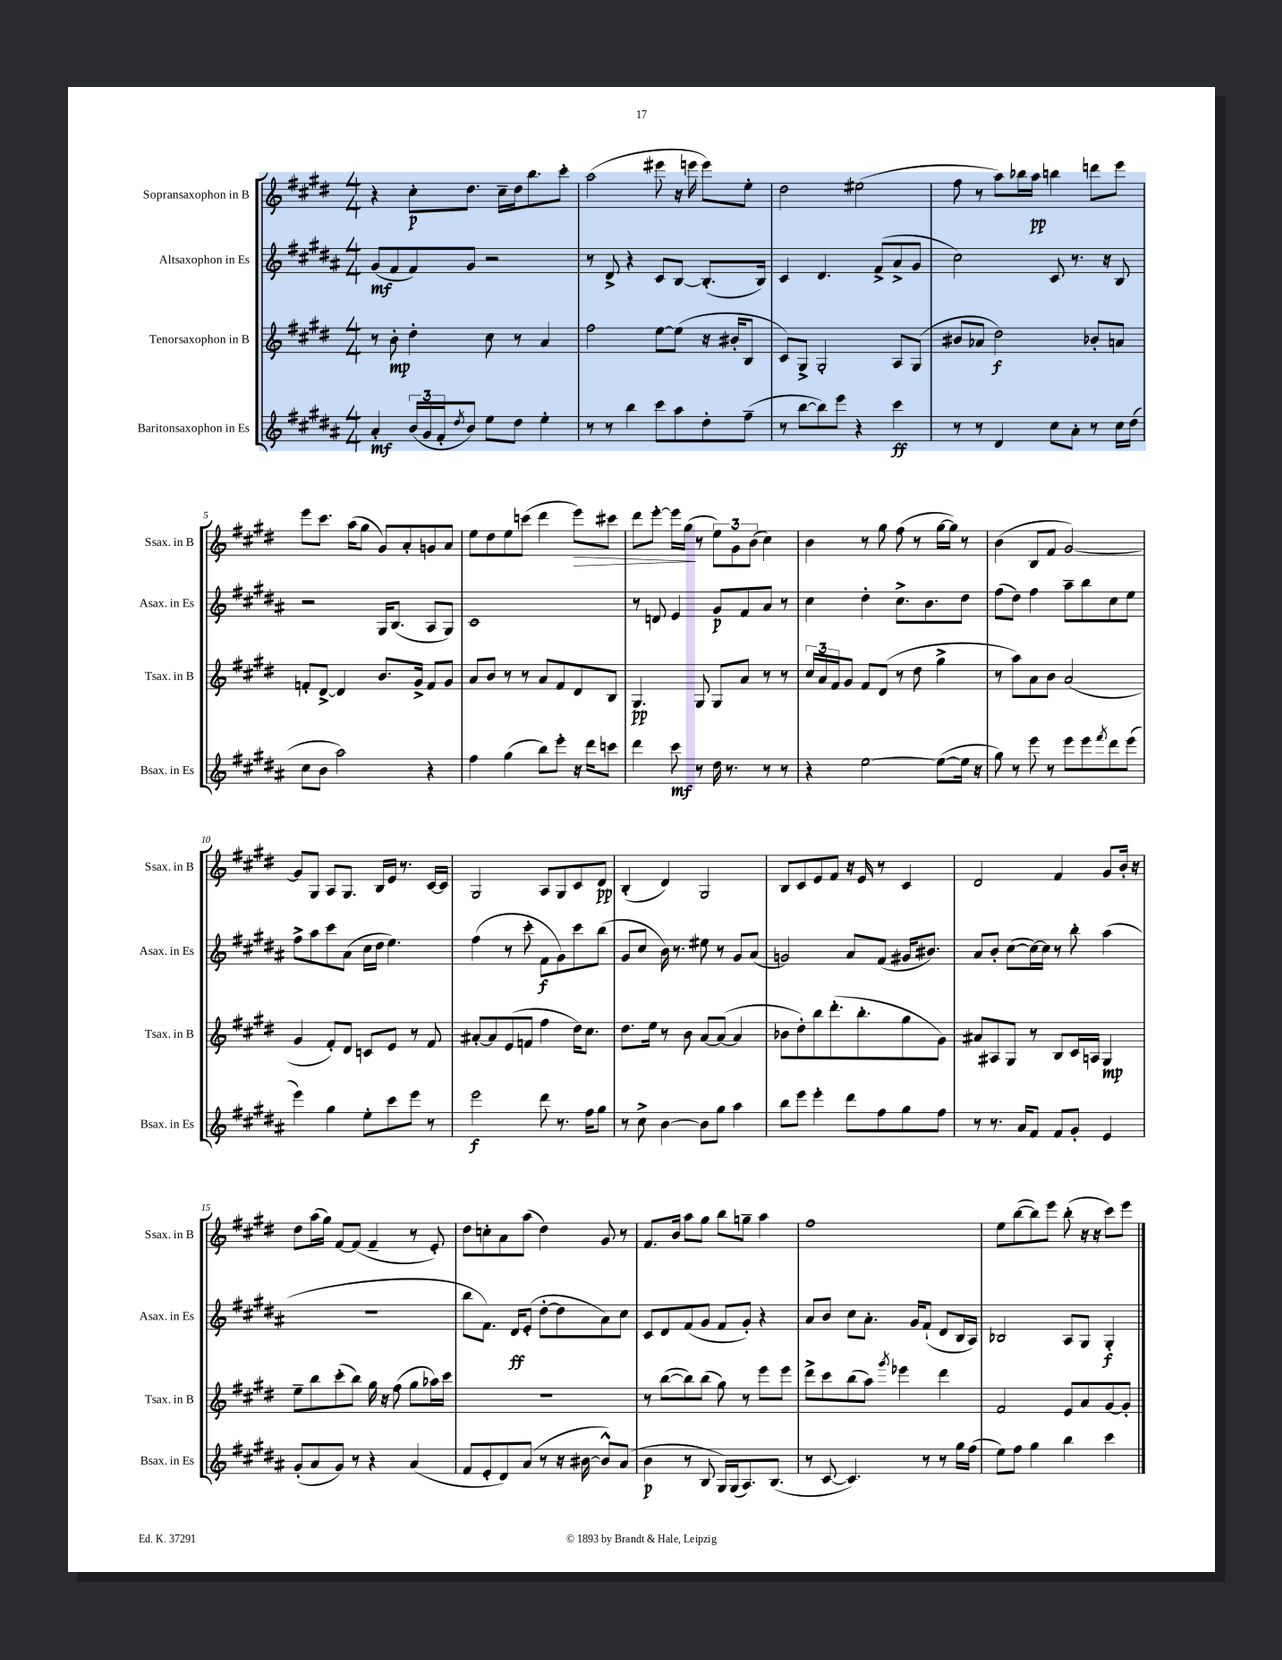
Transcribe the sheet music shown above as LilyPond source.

<<
\new StaffGroup <<
\new Staff = "s0" \with { instrumentName = "Sopransaxophon in B" shortInstrumentName = "Ssax. in B" } {
    \clef treble \key e \major \numericTimeSignature \time 4/4
    r4 cis''8-.\p dis''8. cis''16-- dis''16 b''8. cis'''8-. |
    a''2( eis'''8 r16 e'''16 e'''8) e''8-. |
    dis''2 eis''2( |
    fis''8 r8 a''8) bes''16 a''16\pp b''4 d'''8 e'''8 |
    e'''8 cis'''8. a''16( gis''8 gis'8) a'8-. g'8 a'8 |
    e''8 dis''8 e''8 c'''8( dis'''4 e'''8\>) cis'''8 |
    dis'''8 e'''8~-. e'''16 gis''16\!( r8 \tuplet 3/2 { e''8) gis'8 b'8( } cis''4) |
    b'4 r8 gis''8 fis''8( r8 gis''16~ gis''16) r8 |
    b'4( b8 fis'8 gis'2~) |
    gis'8 gis8 a8 gis8. b16 e'16 r8. cis'16~ cis'16 |
    gis2 a8 gis8 cis'8 dis'8\pp |
    b4-.( dis'4) gis2 |
    b8 cis'8 e'8 fis'8 r16 e'16 r8 cis'4 |
    dis'2 fis'4 gis'8 b'16-. r16 |
    dis''8 a''16( gis''16) fis'8~ fis'8( fis'4-- r8 e'8-.) |
    dis''8 c''8-. a'8 a''8( dis''4) gis'8 r8 |
    fis'8. b'16 a''8 gis''8 b''8 g''8-- a''4 |
    fis''1 |
    e''8 b''8~( b''8) e'''8 b''8-.( r16 r16 cis'''8) e'''8 \bar "|." |
}
\new Staff = "s1" \with { instrumentName = "Altsaxophon in Es" shortInstrumentName = "Asax. in Es" } {
    \clef treble \key b \major \numericTimeSignature \time 4/4
    gis'8\mf( fis'8 fis'8) gis'8 r2 |
    r8 dis'8-> r4 cis'8 b8~ b8.-.( b16) |
    cis'4 dis'4. fis'8->( ais'8-> gis'8 |
    cis''2) cis'8 r8. r16 b8 |
    r2 gis16 b8.( ais8 gis8) |
    cis'1 |
    r8 d'8 e'4 gis'8\p fis'8 ais'8 r8 |
    cis''4 dis''4-. cis''8.-> b'8. dis''8 |
    fis''8( dis''8) fis''4 ais''8-- b''8 cis''8 e''8 |
    fis''8-> ais''8 cis'''8 ais'8( cis''16 dis''16 e''4.) |
    fis''4( r8 cis'''8-. fis'8\f gis'8) cis'''8 b''8( |
    gis'8 cis''8 b'16) r8. eis''8 r8 gis'8 ais'8( |
    g'2) ais'8 fis'8( gis'16 bis'8.) |
    ais'8 b'8-. cis''8~( cis''16~) cis''16 r8 b''8-. ais''4( |
    R1 |
    b''8 fis'8.) dis'16\ff e'8-.( dis''8~-. dis''8 ais'8) cis''8 |
    cis'8 dis'8 fis'8( gis'8 fis'8 gis'8-.) r4 |
    ais'8 b'8 cis''8 ais'8.-. gis'16 fis'8-!( dis'8 b16 ais16) |
    bes2 ais8 gis8 gis4-.\f \bar "|." |
}
\new Staff = "s2" \with { instrumentName = "Tenorsaxophon in B" shortInstrumentName = "Tsax. in B" } {
    \clef treble \key e \major \numericTimeSignature \time 4/4
    r8 b'8-.\mp dis''4-. cis''8 r8 a'4 |
    fis''2 e''8~ e''8( r16 bis'16-. b8 |
    cis'8) gis8-> gis2-. a8 gis8( |
    bis'8 aes'8 dis''2\f) bes'8-. a'8 |
    f'8-. dis'8~-> dis'4 b'8. gis'16-> f'8 gis'8 |
    a'8 b'8 r8 r8 a'8 fis'8 dis'8 b8 |
    gis4.\pp gis8 gis8 a'8 r8 r8 |
    \tuplet 3/2 { cis''16 a'16 fis'16 } gis'8 fis'8 dis'8( r8 dis''8 gis''4-> |
    r8 a''8) a'8 b'8 a'2( |
    gis'4 fis'8-.) dis'8 c'8 e'8 r8 fis'8 |
    ais'8~-. ais'8 e'8( f'8 fis''4 dis''16) cis''8. |
    dis''8. e''16 r8 b'8 a'8~ a'8~( a'4 |
    bes'8 dis''8-.) b''8 dis'''8.-.( b''8.-. gis''8 gis'8) |
    ais'8 ais8 gis8 r8 b8 cis'16 a16 gis4\mp |
    e''8-- b''8 cis'''8-.( b''8) gis''16 r16 fis''8( gis''8 aes''16) cis'''16 |
    R1 |
    r8 b''8~( b''8) b''8( gis''8) r8 e'''8 e'''8 |
    dis'''8-> cis'''8 b''8( a''8) \acciaccatura { gis'''8 } ees'''4 dis'''4 |
    fis'2 e'8 a'8 gis'8~ gis'8-. \bar "|." |
}
\new Staff = "s3" \with { instrumentName = "Baritonsaxophon in Es" shortInstrumentName = "Bsax. in Es" } {
    \clef treble \key b \major \numericTimeSignature \time 4/4
    ais'4-.\mf \tuplet 3/2 { b'16( gis'16 fis'16-. } \acciaccatura { dis''8 } b'8) e''8 dis''8 e''4-. |
    r8 r8 b''4 cis'''8 ais''8 dis''8-. fis''8--( |
    r8 b''8~ b''8) e'''8 r4 cis'''4\ff |
    r8 r8 dis'4 cis''8 ais'8-. r8 cis''16 dis''16( |
    cis''8 b'8 ais''2) r4 |
    fis''4 gis''4( b''8) e'''8-. r16 dis'''16 c'''8 |
    dis'''4 cis'''8\mf r8 dis''16 r8. r8 r8 |
    r4 e''2~ e''8~( e''16 r16 |
    gis''8) r8 e'''8 r8 e'''8 e'''8 \acciaccatura { fis'''8 } dis'''8 e'''8( |
    e'''4) gis''4 e''8-. cis'''8 e'''8 r8 |
    e'''2\f dis'''8 r8. fis''16 gis''8 |
    r8 cis''8-> b'4~ b'8 gis''8 ais''4 |
    b''8 e'''8 e'''4-. dis'''8 fis''8 gis''8 fis''8 |
    r8 r8. ais'16 fis'8 fis'8 gis'8-. e'4 |
    gis'8-.( ais'8 gis'8) r8 r4 ais'4( |
    fis'8 e'8-. dis'8) ais'8( r8 r16 bis'16~ bis'8-^) ais'8( |
    b'4\p r8 b8 gis16) gis16( ais8.) b8.( |
    r8 cis'8~ cis'4.) r8 r8 gis''16 fis''16( |
    e''8) fis''8 gis''4 b''4 cis'''4 \bar "|." |
}
>>
>>
